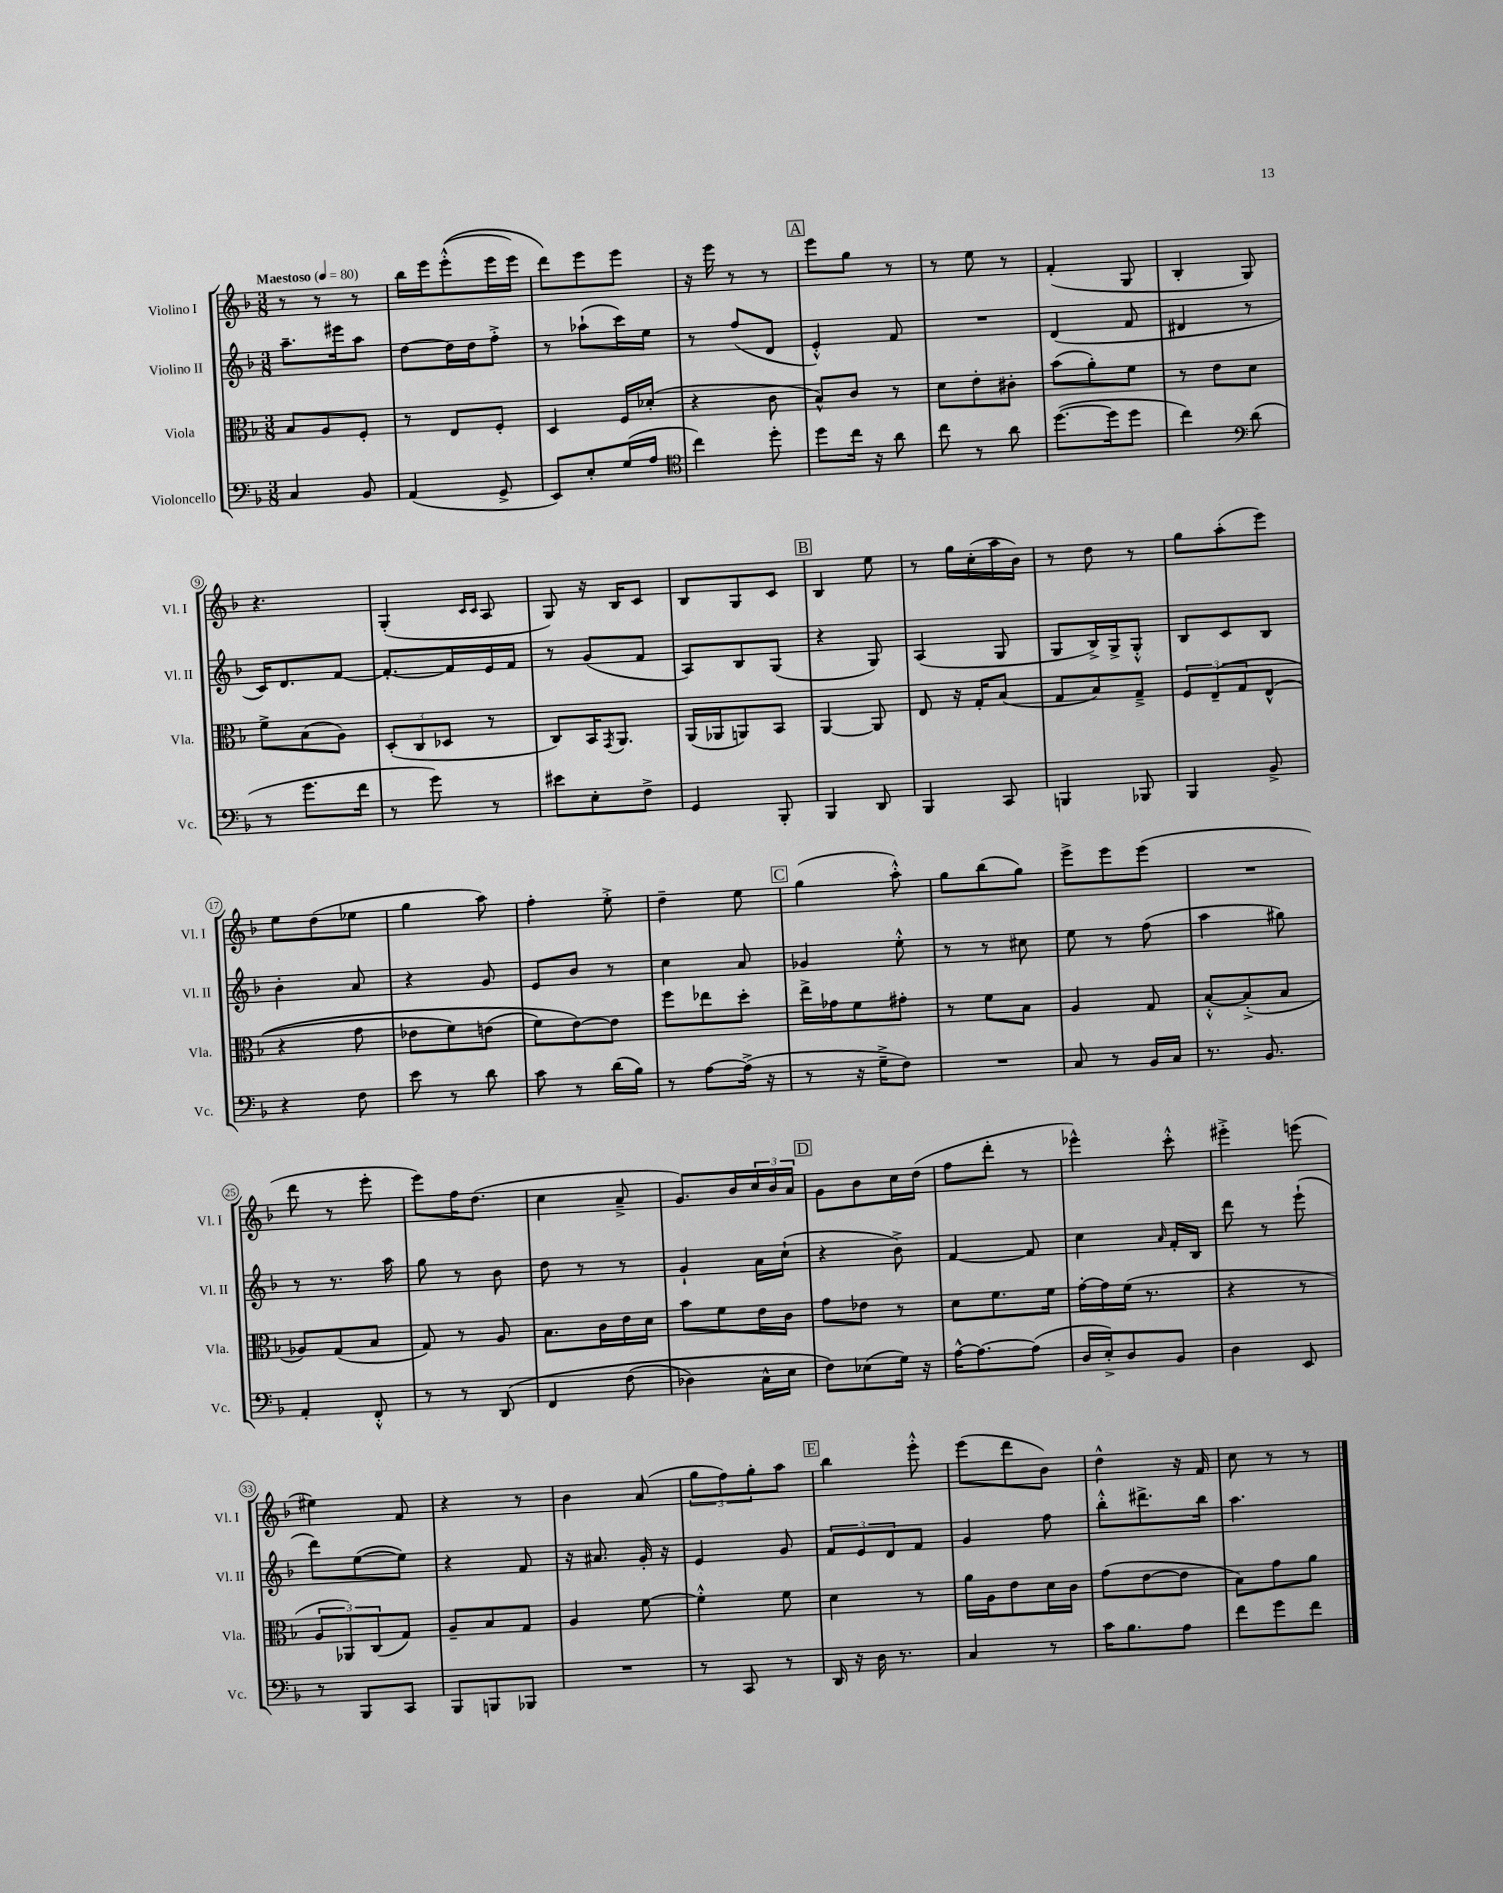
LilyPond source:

<<
\new StaffGroup <<
\new Staff = "s0" \with { instrumentName = "Violino I" shortInstrumentName = "Vl. I" } {
    \clef treble \key f \major \numericTimeSignature \time 3/8 \tempo "Maestoso" 4 = 80
    r8 r8 r8 |
    bes''16 e'''16 e'''8-.-^(\( e'''16 e'''16) |
    d'''8\) e'''8 e'''8 |
    r16 e'''16 r8 r8 |
    \mark \markup { \box "A" } e'''8 g''8 r8 |
    r8 e''8 r8 |
    f'4-.( g8 |
    bes4-. g8) |
    r4. |
    g4-.( \grace { c'16 c'16 } a8 |
    g8) r16 bes16 c'8 |
    bes8 g8 c'8 |
    \mark \markup { \box "B" } bes4 e''8 |
    r8 g''16 c''16-.( a''16 bes'16) |
    r8 d''8 r8 |
    g''8 a''8-.( e'''8) |
    e''8 d''8( ees''8 |
    g''4 a''8) |
    f''4-. e''8-.-> |
    d''4-- e''8 |
    \mark \markup { \box "C" } g''4( a''8-.-^) |
    g''8 bes''8( g''8) |
    e'''8-> e'''8 e'''8( |
    R4. |
    d'''8 r8 e'''8-. |
    e'''8) f''16 d''8.( |
    c''4 a'8---> |
    g'8.) bes'16 \tuplet 3/2 { c''16 bes'16 a'16 } |
    \mark \markup { \box "D" } g'8 bes'8 c''16 d''16( |
    f''8 d'''8-. r8 |
    ees'''4-^) c'''8-.-^ |
    eis'''4-.-> e'''8( |
    eis''4) f'8 |
    r4 r8 |
    bes'4 a'8( |
    \tuplet 3/2 { g''8 f''8) g''8-. } a''8 |
    \mark \markup { \box "E" } bes''4 e'''8-.-^ |
    e'''8( d'''8 bes'8) |
    d''4-^ r16 f'16 |
    c''8 r8 r8 \bar "|." |
}
\new Staff = "s1" \with { instrumentName = "Violino II" shortInstrumentName = "Vl. II" } {
    \clef treble \key f \major \numericTimeSignature \time 3/8
    a''8.-- eis'''16 a''8 |
    d''8~ d''16 d''16 f''8-.-> |
    r8 aes''8-!( c'''16) e''16 |
    r8 f''8( d'8 |
    \mark \markup { \box "A" } e'4-.-^) f'8 |
    R4. |
    d'4( f'8 |
    dis'4 r8 |
    c'16) d'8. f'8~ |
    f'8.~-. f'16 e'16 f'16 |
    r8 g'8( f'8 |
    a8) bes8 g8( |
    \mark \markup { \box "B" } r4 g8) |
    a4( g8 |
    g8 bes16->) g16-> g8-.-^ |
    bes8 c'8 bes8 |
    bes'4-. a'8 |
    r4 g'8 |
    e'8 bes'8 r8 |
    c''4 a'8 |
    \mark \markup { \box "C" } ges'4 e''8-.-^ |
    r8 r8 cis''8 |
    e''8 r8 f''8( |
    a''4 gis''8) |
    r8 r8. a''16 |
    g''8 r8 bes'8 |
    d''8 r8 r8 |
    g'4-! a'16 c''16-!( |
    \mark \markup { \box "D" } r4 bes'8->) |
    f'4~ f'8 |
    c''4 \grace { a'16 } f'16-. bes16 |
    d'''8 r8 e'''8-!( |
    d'''8) e''8~( e''8) |
    r4 f'8 |
    r16 ais'8. g'16-. r16 |
    e'4 g'8 |
    \mark \markup { \box "E" } \tuplet 3/2 { f'8 e'8 d'8 } f'8 |
    g'4 f''8 |
    bes''8-.-^ dis'''8.-> bes''16 |
    a''4. \bar "|." |
}
\new Staff = "s2" \with { instrumentName = "Viola" shortInstrumentName = "Vla." } {
    \clef alto \key f \major \numericTimeSignature \time 3/8
    bes8 a8 f8-. |
    r8 e8 f8-. |
    d4 f16 des'16-.( |
    r4 c'8 |
    \mark \markup { \box "A" } bes8-^) c'8 r8 |
    d'8 e'8-. cis'8-. |
    bes'8( a'8-.) f'8 |
    r8 e'8 d'8 |
    f'8-> bes8( a8) |
    \tuplet 3/2 { d8-.( c8 des8 } r8 |
    c8) bes,16 \acciaccatura { g,8 } a,8. |
    a,16( aes,16 a,8) bes,8 |
    \mark \markup { \box "B" } a,4~ a,8 |
    e8 r16 g16-. bes8( |
    g8 bes8) g8---> |
    \tuplet 3/2 { f8 e8--\( g8 } e8-^( |
    r4 g'8 |
    ees'8 f'8) e'8( |
    f'8) e'8~\) e'8 |
    f''8 ees''8 d''8-. |
    \mark \markup { \box "C" } e''16-> ges'16 f'8 gis'8-. |
    r8 f'8 bes8 |
    a4 g8 |
    bes8~-.-^ bes8-.->( bes8 |
    aes8) g8( bes8 |
    g8) r8 a8 |
    bes8. c'16 e'16 d'16 |
    bes'8 f'8 e'16 c'16 |
    \mark \markup { \box "D" } g'8 ees'8 r8 |
    d'8 f'8. f'16 |
    g'16~-. g'16 f'16( r8. |
    r4 r8 |
    \tuplet 3/2 { a8 aes,8) c8( } g8) |
    a8-- bes8 g8 |
    a4 f'8~ |
    f'4-.-^ f'8 |
    \mark \markup { \box "E" } d'4 r8 |
    a'16 a16 e'8 d'16 c'16 |
    g'8( e'8~ e'8 |
    bes8) g'8 a'8 \bar "|." |
}
\new Staff = "s3" \with { instrumentName = "Violoncello" shortInstrumentName = "Vc." } {
    \clef bass \key f \major \numericTimeSignature \time 3/8
    c4 bes,8 |
    a,4( g,8-> |
    e,8) e8-. g16( a16 |
    \clef tenor c''4) d''8-. |
    \mark \markup { \box "A" } d''8 c''16 r16 a'8 |
    c''8 r8 a'8 |
    d''8.~( d''16 d''8 |
    c''4) \clef bass d'8( |
    r8 g'8. f'16 |
    r8 g'8) r8 |
    eis'8 e8-. f8-> |
    g,4 bes,,8-. |
    \mark \markup { \box "B" } bes,,4 d,8 |
    bes,,4 c,8 |
    b,,4 bes,,8 |
    bes,,4 bes,8-> |
    r4 f8 |
    e'8 r8 d'8 |
    c'8 r8 d'16( bes16) |
    r8 a8~ a16->( r16 |
    \mark \markup { \box "C" } r8 r16 g16---> f8) |
    R4. |
    c8 r8 bes,16 c16 |
    r8. bes,8. |
    a,4-. f,8-.-^ |
    r8 r8 d,8\( |
    f,4 f8( |
    des4) c16-^ e16 |
    \mark \markup { \box "D" } f8\) ees8( g16) r16 |
    a16~-^ a8.~ a8( |
    d16 e16-.->) d8 bes,8 |
    d4 e,8 |
    r8 bes,,8 c,8 |
    bes,,8 b,,8 bes,,8 |
    R4. |
    r8 c,8 r8 |
    \mark \markup { \box "E" } d,16 r16 d16 r8. |
    c4 r8 |
    c'16 bes8. a8 |
    f'8 g'8 f'8 \bar "|." |
}
>>
>>
\layout { \context { \Score \override BarNumber.stencil = #(make-stencil-circler 0.1 0.3 ly:text-interface::print) } }
